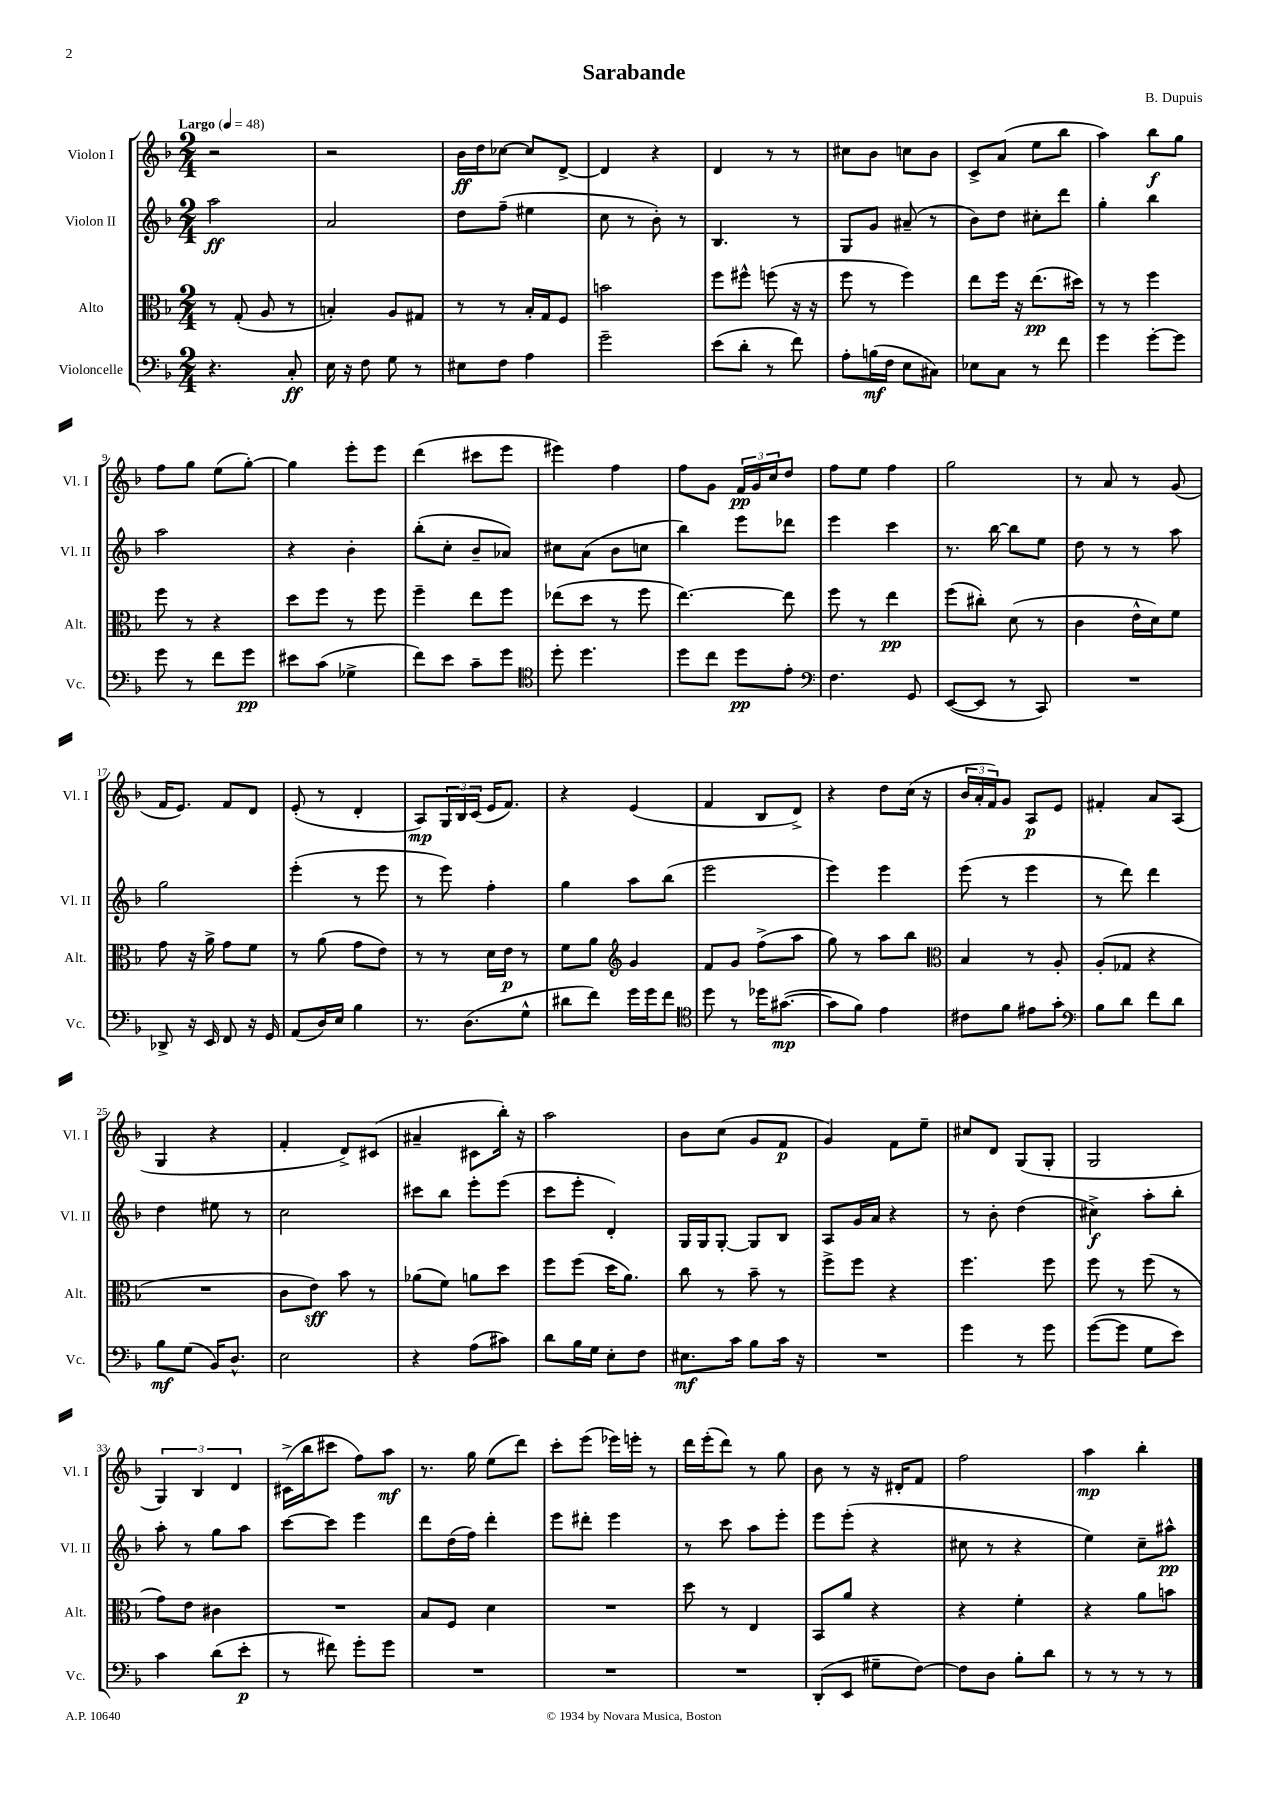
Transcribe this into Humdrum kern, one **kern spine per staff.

**kern	**dynam	**kern	**dynam	**kern	**dynam	**kern	**dynam
*part4	*part4	*part3	*part3	*part2	*part2	*part1	*part1
*staff4	*staff4	*staff3	*staff3	*staff2	*staff2	*staff1	*staff1
*I"Violoncelle	*	*I"Alto	*	*I"Violon II	*	*I"Violon I	*
*I'Vc.	*	*I'Alt.	*	*I'Vl. II	*	*I'Vl. I	*
*clefF4	*	*clefC3	*	*clefG2	*	*clefG2	*
*k[b-]	*	*k[b-]	*	*k[b-]	*	*k[b-]	*
*M2/4	*	*M2/4	*	*M2/4	*	*M2/4	*
*MM48	*	*MM48	*	*MM48	*	*MM48	*
=1	=1	=1	=1	=1	=1	=1	=1
!	!	!	!	!	!	!LO:TX:a:B:t=Largo	!
4.r	.	8r	.	2aa\	ff	2r	.
.	.	(8G'/	.	.	.	.	.
.	.	8A/	.	.	.	.	.
8C'/	ff	8r	.	.	.	.	.
=2	=2	=2	=2	=2	=2	=2	=2
16E\	.	4Bn'/)	.	2a/	.	2r	.
16r	.	.	.	.	.	.	.
8F\	.	.	.	.	.	.	.
8G\	.	8A/L	.	.	.	.	.
8r	.	8G#X/J	.	.	.	.	.
=3	=3	=3	=3	=3	=3	=3	=3
8E#X\L	.	8r	.	8dd\L	.	16b-\LL	ff
.	.	.	.	.	.	16dd\J	.
8F\J	.	8r	.	(8ff~\J	.	[8cc-X\J	.
4A\	.	16B-'/LL	.	4ee#X\	.	8cc-/L]	.
.	.	16G/J	.	.	.	.	.
.	.	8F/J	.	.	.	[8d^/J	.
=4	=4	=4	=4	=4	=4	=4	=4
2g~\	.	2bn\	.	8cc\	.	4d/]	.
.	.	.	.	8r	.	.	.
.	.	.	.	8b-'\)	.	4r	.
.	.	.	.	8r	.	.	.
=5	=5	=5	=5	=5	=5	=5	=5
(8e\L	.	8ff\L	.	4.B-/	.	4d/	.
8d'\J	.	8ff#X^^\J	.	.	.	.	.
8r	.	(8ffn\	.	.	.	8r	.
8f\)	.	16r	.	8r	.	8r	.
.	.	16r	.	.	.	.	.
=6	=6	=6	=6	=6	=6	=6	=6
8A'\L	.	8ff\	.	8G/L	.	8cc#X\L	.
(16Bn\L	mf	8r	.	8g/J	.	8b-\J	.
16F\JJ	.	.	.	.	.	.	.
8E\L	.	4ff\)	.	(8a#X~/	.	8ccn\L	.
8C#X\J)	.	.	.	8r	.	8b-\J	.
=7	=7	=7	=7	=7	=7	=7	=7
8E-X\L	.	8ee\L	.	8b-\L)	.	8c^/L	.
8C\J	.	16ff\Jk	.	8dd\J	.	(8a/J	.
.	.	16r	.	.	.	.	.
8r	.	(8.ee\L	pp	8cc#X'\L	.	8ee\L	.
8f\	.	.	.	8ddd\J	.	8bb-\J	.
.	.	16dd#X\Jk)	.	.	.	.	.
=8	=8	=8	=8	=8	=8	=8	=8
4g\	.	8r	.	4gg'\	.	4aa\)	.
.	.	8r	.	.	.	.	.
[8g'\L	.	4ff\	.	4bb-\	.	8bb-\L	f
8g\J]	.	.	.	.	.	8gg\J	.
!!LO:LB:g=z
=9	=9	=9	=9	=9	=9	=9	=9
8g\	.	8ff\	.	2aa\	.	8ff\L	.
8r	.	8r	.	.	.	8gg\J	.
8f\L	.	4r	.	.	.	(8ee\L	.
8g\J	pp	.	.	.	.	[8gg'\J)	.
=10	=10	=10	=10	=10	=10	=10	=10
8e#X\L	.	8dd\L	.	4r	.	4gg\]	.
(8c\J	.	8ff\J	.	.	.	.	.
4G-X^\	.	8r	.	4b-'\	.	8eee'\L	.
.	.	8ff\	.	.	.	8eee\J	.
=11	=11	=11	=11	=11	=11	=11	=11
8f\L)	.	4ff~\	.	(8bb-'\L	.	(4ddd\	.
8e\J	.	.	.	8cc'\J	.	.	.
8c~\L	.	8ee\L	.	8b-~/L	.	8ccc#X\L	.
8g\J	.	8ff\J	.	8a-X/J)	.	8eee\J	.
=12	=12	=12	=12	=12	=12	=12	=12
*clefC4	*	*	*	*	*	*	*
8dd'\	.	(8ee-X\L	.	8cc#X\L	.	4eee#X\)	.
4.dd\	.	8dd\J	.	(8a\J	.	.	.
.	.	8r	.	8b-\L	.	4ff\	.
.	.	8ff\	.	8ccn\J	.	.	.
=13	=13	=13	=13	=13	=13	=13	=13
8dd\L	.	[4.ee\)	.	4bb-\)	.	8ff\L	.
8cc\J	.	.	.	.	.	8g\J	.
8dd\L	pp	.	.	8eee\L	.	24f/LL	pp
.	.	.	.	.	.	24g/	.
.	.	.	.	.	.	24cc/J	.
8e'\J	.	8ee\]	.	8ddd-X\J	.	8dd/J	.
=14	=14	=14	=14	=14	=14	=14	=14
*clefF4	*	*	*	*	*	*	*
4.F\	.	8ff\	.	4eee\	.	8ff\L	.
.	.	8r	.	.	.	8ee\J	.
.	.	4ee\	pp	4ccc\	.	4ff\	.
8GG/	.	.	.	.	.	.	.
=15	=15	=15	=15	=15	=15	=15	=15
([8EE/L	.	(8ff\L	.	8.r	.	2gg\	.
8EE/J]	.	8cc#X'\J)	.	.	.	.	.
.	.	.	.	[16bb-\	.	.	.
8r	.	(8d\	.	8bb-\L]	.	.	.
8CC/)	.	8r	.	8ee\J	.	.	.
=16	=16	=16	=16	=16	=16	=16	=16
2r	.	4c\	.	8dd\	.	8r	.
.	.	.	.	8r	.	8a/	.
.	.	16e^^\LL	.	8r	.	8r	.
.	.	16d\J)	.	.	.	.	.
.	.	8f\J	.	8aa\	.	(8g/	.
!!LO:LB:g=z
=17	=17	=17	=17	=17	=17	=17	=17
8DD-X^/	.	8g\	.	2gg\	.	16f/KL	.
.	.	.	.	.	.	8.e/J)	.
16r	.	16r	.	.	.	.	.
16EE/	.	16a^\	.	.	.	.	.
8FF/	.	8g\L	.	.	.	8f/L	.
16r	.	8f\J	.	.	.	8d/J	.
16GG/	.	.	.	.	.	.	.
=18	=18	=18	=18	=18	=18	=18	=18
(8AA/L	.	8r	.	(4eee'\	.	(8e'/	.
16D/L)	.	(8a\	.	.	.	8r	.
16E/JJ	.	.	.	.	.	.	.
4B-\	.	8g\L	.	8r	.	4d'/	.
.	.	8e\J)	.	8eee\	.	.	.
=19	=19	=19	=19	=19	=19	=19	=19
8.r	.	8r	.	8r	.	8A/L)	mp
.	.	8r	.	8eee\)	.	24G/L	.
.	.	.	.	.	.	24B-/	.
(8.D\L	.	.	.	.	.	.	.
.	.	.	.	.	.	(24c/JJ	.
.	.	16d\LL	.	4ff'\	.	16e/KL	.
.	.	16e\JJ	p	.	.	8.f/J)	.
8G^^\J	.	8r	.	.	.	.	.
=20	=20	=20	=20	=20	=20	=20	=20
8d#X\L	.	8f\L	.	4gg\	.	4r	.
8f\J)	.	8a\J	.	.	.	.	.
*	*	*clefG2	*	*	*	*	*
16g\LL	.	4g/	.	8aa\L	.	(4e/	.
16g\J	.	.	.	.	.	.	.
8f\J	.	.	.	(8bb-\J	.	.	.
=21	=21	=21	=21	=21	=21	=21	=21
*clefC4	*	*	*	*	*	*	*
8dd\	.	8f/L	.	2eee\	.	4f/	.
8r	.	8g/J	.	.	.	.	.
16dd-X\KL	.	(8ff^\L	.	.	.	8B-/L	.
([8.g#X\J	mp	.	.	.	.	.	.
.	.	8aa\J	.	.	.	8d^/J)	.
=22	=22	=22	=22	=22	=22	=22	=22
8g#\L]	.	8gg\)	.	4eee\)	.	4r	.
8f\J)	.	8r	.	.	.	.	.
4e\	.	8aa\L	.	4eee\	.	8dd\L	.
.	.	8bb-\J	.	.	.	(16cc\Jk	.
.	.	.	.	.	.	16r	.
=23	=23	=23	=23	=23	=23	=23	=23
*	*	*clefC3	*	*	*	*	*
8c#X\L	.	4B-/	.	(8eee\	.	24b-/LL	.
.	.	.	.	.	.	24a'/	.
.	.	.	.	.	.	24f/J)	.
8f\J	.	.	.	8r	.	8g/J	.
8e#X\L	.	8r	.	4eee\	.	8A/L	p
8g'\J	.	8A'/	.	.	.	8e/J	.
=24	=24	=24	=24	=24	=24	=24	=24
*clefF4	*	*	*	*	*	*	*
8B-\L	.	(8A'/L	.	8r	.	4f#X'/	.
8d\J	.	8G-X/J	.	8ddd\)	.	.	.
8f\L	.	4r	.	4ddd\	.	8a/L	.
8d\J	.	.	.	.	.	(8A/J	.
!!LO:LB:g=z
=25	=25	=25	=25	=25	=25	=25	=25
8B-\L	mf	2r	.	4dd\	.	4G/	.
(8G\J	.	.	.	.	.	.	.
16BB-/KL)	.	.	.	8ee#X\	.	4r	.
8.D^^/J	.	.	.	.	.	.	.
.	.	.	.	8r	.	.	.
=26	=26	=26	=26	=26	=26	=26	=26
2E\	.	8c\L	.	2cc\	.	4f'/	.
.	.	8e\J)	sff	.	.	.	.
.	.	8b-\	.	.	.	8d^/L)	.
.	.	8r	.	.	.	(8c#X/J	.
=27	=27	=27	=27	=27	=27	=27	=27
4r	.	(8a-X\L	.	8ccc#X\L	.	4a#X~/	.
.	.	8f\J)	.	8bb-\J	.	.	.
(8A\L	.	8an\L	.	8eee'\L	.	8c#X\L	.
8c#X\J)	.	8dd\J	.	(8eee\J	.	16bb-'\Jk)	.
.	.	.	.	.	.	16r	.
=28	=28	=28	=28	=28	=28	=28	=28
8d\L	.	8ff\L	.	8ccc\L	.	2aa\	.
16B-\L	.	(8ff\J	.	8eee'\J	.	.	.
16G\JJ	.	.	.	.	.	.	.
8E'\L	.	16dd\KL	.	4d'/)	.	.	.
.	.	8.a\J)	.	.	.	.	.
8F\J	.	.	.	.	.	.	.
=29	=29	=29	=29	=29	=29	=29	=29
8.E#X\L	mf	8cc\	.	16G/LL	.	8b-\L	.
.	.	.	.	16G/J	.	.	.
.	.	8r	.	[8G'/J	.	(8cc\J	.
16c\Jk	.	.	.	.	.	.	.
8B-\L	.	8b-~\	.	8G/L]	.	8g/L	.
16c\Jk	.	8r	.	8B-/J	.	8f/J	p
16r	.	.	.	.	.	.	.
=30	=30	=30	=30	=30	=30	=30	=30
2r	.	8ff^\L	.	8A/L	.	4g/)	.
.	.	8ff\J	.	16g/L	.	.	.
.	.	.	.	16a/JJ	.	.	.
.	.	4r	.	4r	.	8f\L	.
.	.	.	.	.	.	8ee~\J	.
=31	=31	=31	=31	=31	=31	=31	=31
4g\	.	4.ff\	.	8r	.	8cc#X/L	.
.	.	.	.	8b-'\	.	8d/J	.
8r	.	.	.	(4dd\	.	(8G/L	.
8g\	.	8ff\	.	.	.	8G'/J	.
=32	=32	=32	=32	=32	=32	=32	=32
([8g\L	.	8ff\	.	4cc#X^\)	f	2G/	.
8g\J]	.	8r	.	.	.	.	.
8G\L	.	(8ff\	.	8aa'\L	.	.	.
8e\J)	.	8r	.	8bb-'\J	.	.	.
!!LO:LB:g=z
=33	=33	=33	=33	=33	=33	=33	=33
4c\	.	8g\L)	.	8aa'\	.	6G/)	.
.	.	8e\J	.	8r	.	.	.
.	.	.	.	.	.	6B-/	.
(8d\L	.	4c#X\	.	8gg\L	.	.	.
.	.	.	.	.	.	6d/	.
8e'\J	p	.	.	8aa\J	.	.	.
=34	=34	=34	=34	=34	=34	=34	=34
8r	.	2r	.	[8ccc\L	.	(16c#X^\LL	.
.	.	.	.	.	.	16bb-\J	.
8f#X\)	.	.	.	8ccc\J]	.	8ccc#X\J	.
8g'\L	.	.	.	4eee\	.	8ff\L)	.
8g\J	.	.	.	.	.	8aa\J	mf
=35	=35	=35	=35	=35	=35	=35	=35
2r	.	8B-/L	.	8ddd\L	.	8.r	.
.	.	8F/J	.	(16dd\L	.	.	.
.	.	.	.	16ff\JJ)	.	16gg\	.
.	.	4d\	.	4ddd'\	.	(8ee\L	.
.	.	.	.	.	.	8ddd\J)	.
=36	=36	=36	=36	=36	=36	=36	=36
2r	.	2r	.	8eee\L	.	8ccc'\L	.
.	.	.	.	8ddd#X'\J	.	(8eee\J	.
.	.	.	.	4eee\	.	16eee-X\LL)	.
.	.	.	.	.	.	16eeen'\JJ	.
.	.	.	.	.	.	8r	.
=37	=37	=37	=37	=37	=37	=37	=37
2r	.	8dd\	.	8r	.	16ddd\LL	.
.	.	.	.	.	.	(16eee'\J	.
.	.	8r	.	8ccc\	.	8ddd\J)	.
.	.	4E/	.	8aa\L	.	8r	.
.	.	.	.	8eee'\J	.	8gg\	.
=38	=38	=38	=38	=38	=38	=38	=38
(8DD'/L	.	8BB-/L	.	8eee\L	.	8b-\	.
8EE/J	.	8a/J	.	(8eee'\J	.	8r	.
8G#X~\L	.	4r	.	4r	.	16r	.
.	.	.	.	.	.	16d#X'/KL	.
[8F\J)	.	.	.	.	.	8f/J	.
=39	=39	=39	=39	=39	=39	=39	=39
8F\L]	.	4r	.	8cc#X\	.	2ff\	.
8D\J	.	.	.	8r	.	.	.
8B-'\L	.	4f'\	.	4r	.	.	.
8d\J	.	.	.	.	.	.	.
=40	=40	=40	=40	=40	=40	=40	=40
8r	.	4r	.	4ee\)	.	4aa\	mp
8r	.	.	.	.	.	.	.
8r	.	8a\L	.	8cc~\L	.	4bb-'\	.
8r	.	8bn\J	.	8aa#X^^\J	pp	.	.
==	==	==	==	==	==	==	==
*-	*-	*-	*-	*-	*-	*-	*-
